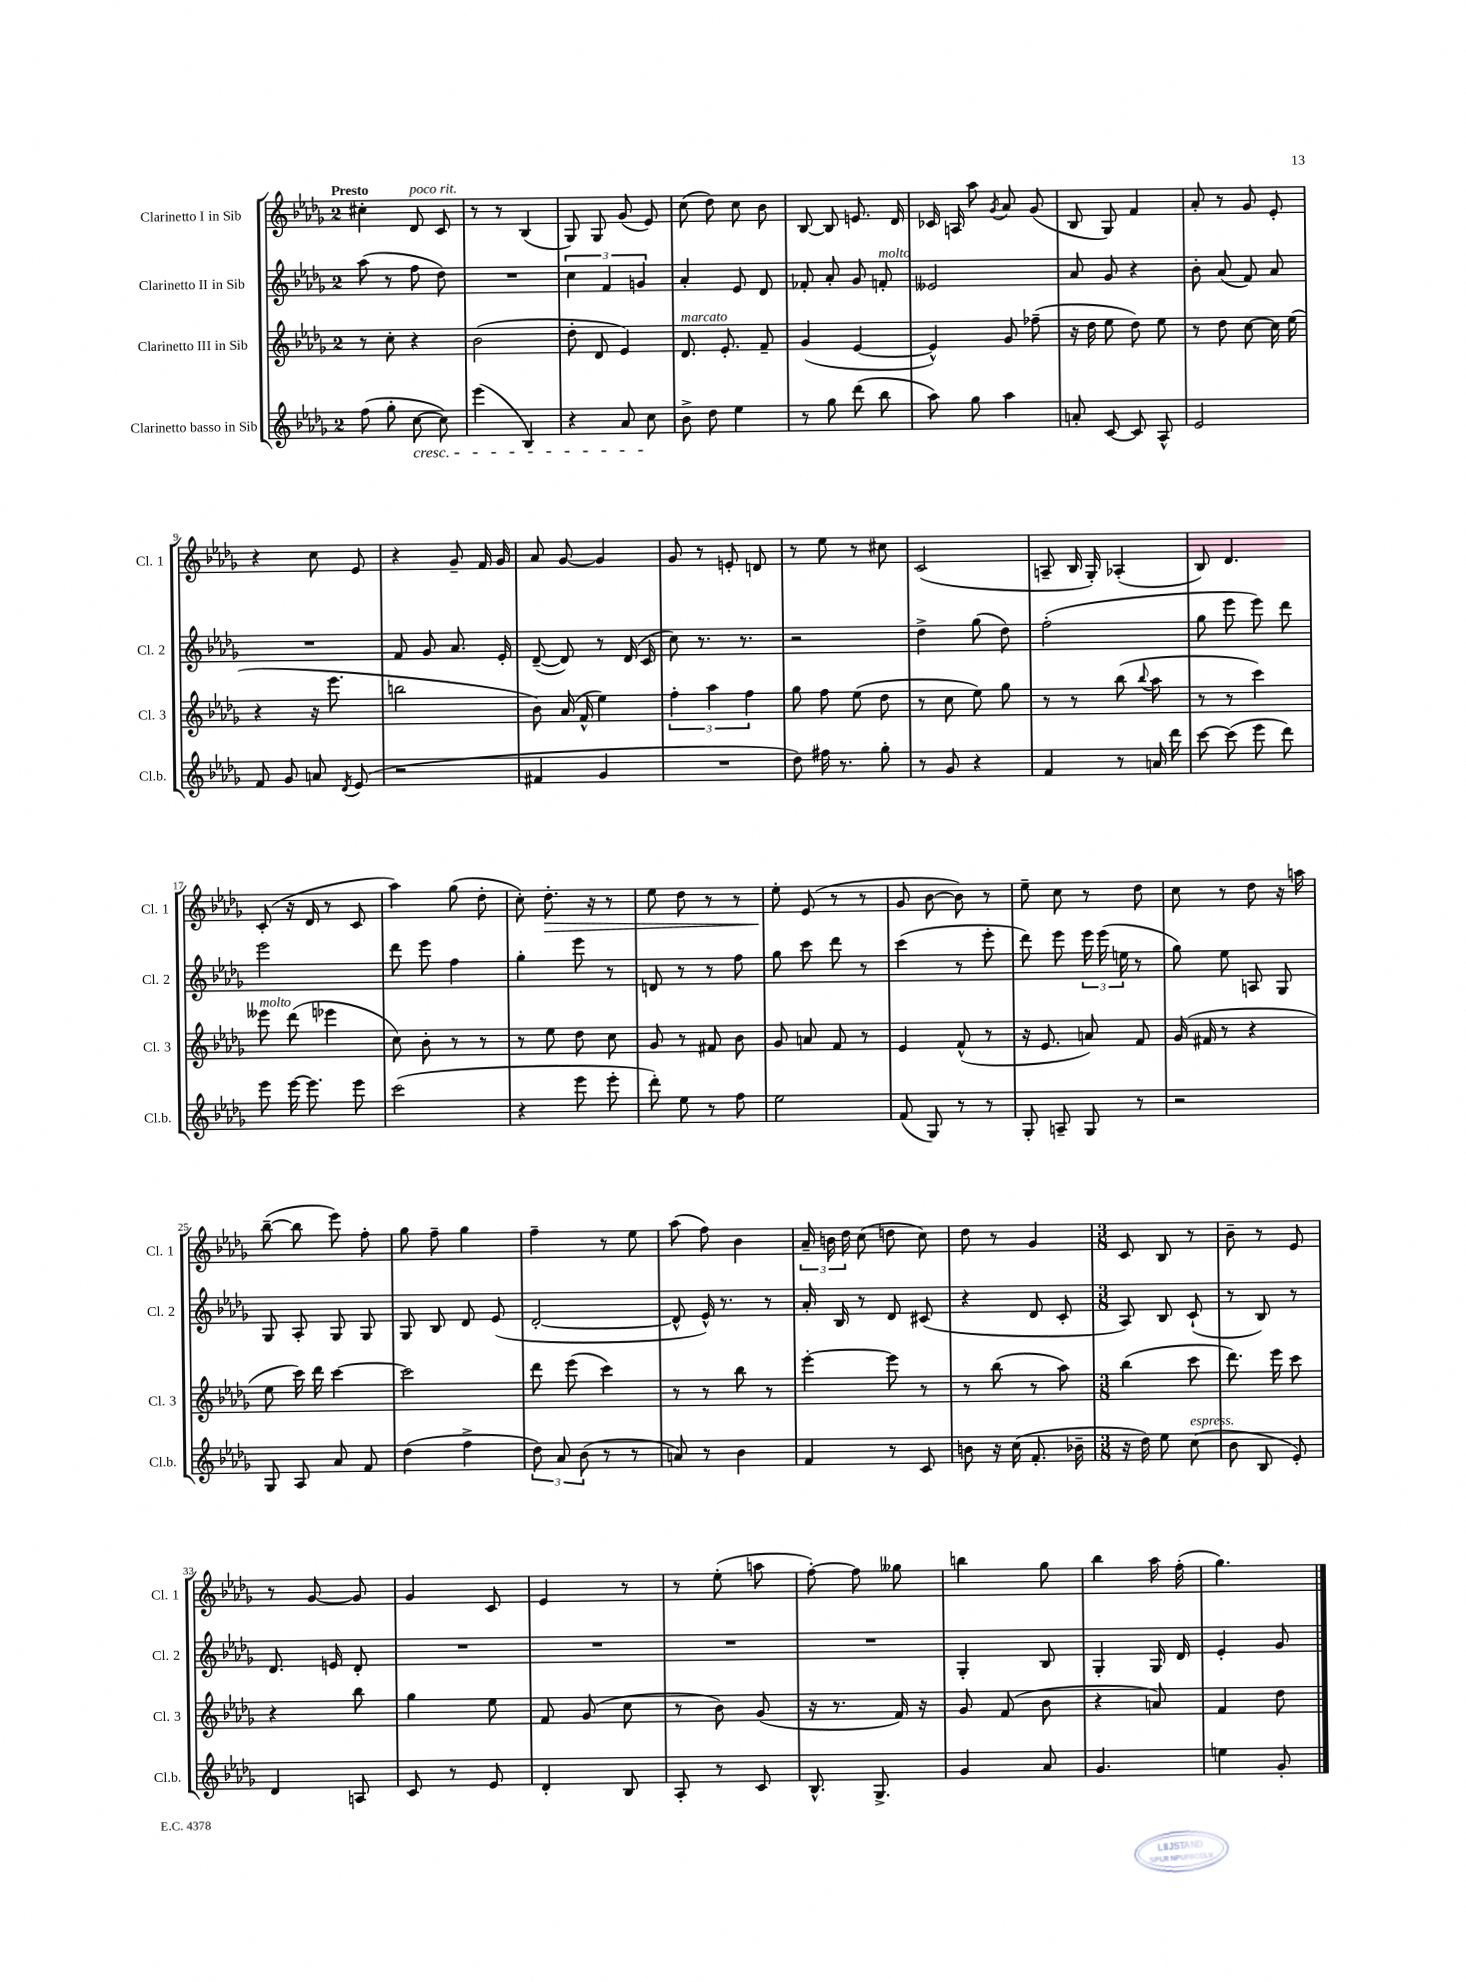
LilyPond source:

<<
\new StaffGroup <<
\new Staff = "s0" \with { instrumentName = "Clarinetto I in Sib" shortInstrumentName = "Cl. 1" } {
    \clef treble \key des \major \once \override Staff.TimeSignature.style = #'single-digit \time 2/4 \tempo "Presto"
    \autoBeamOff cis''4-. des'8^\markup { \italic "poco rit." } c'8 |
    r8 r8 bes4( |
    ges8) ges8 ges'8( ees'8) |
    c''8( des''8) c''8 bes'8 |
    bes8~ bes8 e'8. des'16 |
    ces'16 a16 aes''8 \acciaccatura { ges'8 } aes'8 ges'8( |
    bes8 ges8) f'4 |
    aes'8-. r8 ges'8 ees'8-. |
    r4 c''8 ees'8 |
    r4 ges'8-- f'16 ges'16 |
    aes'8 ges'8~ ges'4 |
    ges'8 r8 e'8-. d'8 |
    r8 ees''8 r8 cis''8 |
    c'2( |
    a8-- bes16 ges16-.) aes4-.( |
    bes8) des'4. |
    c'8-.( r16 des'16 r8 c'8 |
    aes''4) ges''8( des''8-. |
    c''8-.) des''8.-.\> r16 r8 |
    ees''8 des''8 r8 r8 |
    ees''8-.\! ees'8( r8 r8 |
    ges'8 bes'8~ bes'8) r8 |
    ees''8-- c''8 r8 des''8 |
    c''8 r8 des''8 r16 a''16 |
    bes''8~--( bes''8 ees'''8) f''8-. |
    ges''8 f''8-- ges''4 |
    f''4-- r8 ees''8 |
    aes''8( f''8) bes'4 |
    \tuplet 3/2 { aes'16-- b'16 des''16 } c''8( d''8 c''8) |
    des''8 r8 ges'4 |
    \numericTimeSignature \time 3/8 c'8 bes8 r8 |
    bes'8-- r8 ees'8 |
    r8 ges'8~ ges'8 |
    ges'4 c'8 |
    ees'4 r8 |
    r8 ees''8-.( a''8 |
    f''8~-.) f''8 geses''8 |
    b''4 ges''8 |
    bes''4 aes''16 f''16-.( |
    ges''4.) \bar "|." |
}
\new Staff = "s1" \with { instrumentName = "Clarinetto II in Sib" shortInstrumentName = "Cl. 2" } {
    \clef treble \key des \major \once \override Staff.TimeSignature.style = #'single-digit \time 2/4
    \autoBeamOff aes''8( r8 f''8 des''8) |
    R2 |
    \tuplet 3/2 { c''4 f'4 g'4 } |
    aes'4-. ees'8 des'8 |
    fes'8-. aes'8-. ges'8 f'8-.^\markup { \italic "molto" } |
    eeses'2 |
    aes'8 ges'8 r4 |
    bes'8-. aes'8( f'8) aes'8 |
    R2 |
    f'8 ges'8 aes'8. ees'16-. |
    des'8~--( des'8) r8 des'16( c'16 |
    c''8) r8. r8. |
    r2 |
    des''4-> ges''8( des''8) |
    f''2-.( |
    ges''8 ees'''8 ees'''8) des'''8 |
    ees'''2 |
    des'''8 ees'''8 f''4 |
    ges''4-. ees'''8 r8 |
    d'8 r8 r8 f''8 |
    ges''8 c'''8 des'''8 r8 |
    c'''4( r8 ees'''8-. |
    des'''8) ees'''8 \tuplet 3/2 { ees'''16 ees'''16( e''16 } r8 |
    ges''8) ees''8 a8 ges8 |
    ges8 aes8-. ges8 ges8 |
    ges8 bes8 des'8 ees'8( |
    des'2~-. |
    des'8-^ ees'16-^) r8. r8 |
    aes'16-. bes16 r8 des'8 cis'8( |
    r4 des'8 c'8-. |
    \numericTimeSignature \time 3/8 aes8) bes8 c'8-!( |
    r8 bes8) r8 |
    des'8. e'16 des'8-. |
    R4. |
    R4. |
    R4. |
    R4. |
    ges4-. bes8 |
    ges4-. ges16 des'16 |
    ees'4-. ges'8 \bar "|." |
}
\new Staff = "s2" \with { instrumentName = "Clarinetto III in Sib" shortInstrumentName = "Cl. 3" } {
    \clef treble \key des \major \once \override Staff.TimeSignature.style = #'single-digit \time 2/4
    \autoBeamOff r8 c''8-. r4 |
    bes'2( |
    des''8-. des'8 ees'4) |
    des'8.^\markup { \italic "marcato" } ees'8.-. f'8-- |
    ges'4( ees'4~ |
    ees'4-^) ges'8 fes''8--( |
    r16 des''16 ees''8 des''8) ees''8 |
    r8 des''8 c''8~ c''16 ees''16( |
    r4 r16 ees'''8. |
    b''2 |
    bes'8) aes'16( f'16-^ ees''4) |
    \tuplet 3/2 { f''4-. aes''4 f''4 } |
    ges''8 f''8 ees''8( des''8 |
    r8 c''8 ees''8) ges''8 |
    r8 r8 bes''8( \appoggiatura { bes''8 } aes''8 |
    r8 r8 c'''4) |
    eeses'''8^\markup { \italic "molto" } des'''8( ees'''4 |
    c''8) bes'8-. r8 r8 |
    r8 ees''8 des''8 c''8 |
    ges'8 r8 fis'8 bes'8 |
    ges'8 a'8 f'8 r8 |
    ees'4 f'8-^( r8 |
    r16 ees'8. a'8) f'8 |
    ges'16( fis'16 r8 r4 |
    ees''8 c'''16) des'''16 c'''4~ |
    c'''2 |
    des'''8 ees'''8( c'''4) |
    r8 r8 bes''8 r8 |
    ees'''4~-. ees'''8 r8 |
    r8 bes''8( r8 aes''8) |
    \numericTimeSignature \time 3/8 bes''4( c'''8 |
    des'''8.) ees'''16 c'''8 |
    r4 bes''8 |
    ges''4 ees''8 |
    f'8 ges'8( c''8 |
    r8 bes'8) ges'8( |
    r16 r8. f'16) r16 |
    ges'8 f'8( bes'8 |
    r4 a'8) |
    f'4 des''8 \bar "|." |
}
\new Staff = "s3" \with { instrumentName = "Clarinetto basso in Sib" shortInstrumentName = "Cl.b." } {
    \clef treble \key des \major \once \override Staff.TimeSignature.style = #'single-digit \time 2/4
    \autoBeamOff f''8( ges''8-. c''8~\cresc c''8) |
    ees'''4( bes4) |
    r4 aes'8 c''8\! |
    bes'8-> des''8 ees''4 |
    r8 ges''8 des'''8( bes''8 |
    aes''8) ges''8 aes''4 |
    a'8-. c'8~ c'8 aes8-^ |
    ees'2 |
    f'8 ges'8 a'8 \acciaccatura { des'8 } ees'8( |
    r2 |
    fis'4 ges'4 |
    R2 |
    des''8) fis''16 r8. ges''8-. |
    r8 ges'8 r4 |
    f'4 r8 a'16 des'''16 |
    c'''8~ c'''8( ees'''8 des'''8) |
    ees'''8 ees'''16~ ees'''8. ees'''8 |
    c'''2( |
    r4 ees'''8 ees'''8-. |
    des'''8-.) ees''8 r8 f''8 |
    ees''2 |
    f'8( ges8) r8 r8 |
    ges8-. a8-- ges8 r8 |
    r2 |
    ges8 aes8 aes'8 f'8 |
    des''4( f''4-> |
    \tuplet 3/2 { des''8) aes'8 bes'8( } r8 r8 |
    a'8) r8 bes'4 |
    f'4 r8 c'8 |
    b'8 r16 c''16( f'8.-. bes'16-- |
    \numericTimeSignature \time 3/8 r16 des''16) ees''8 c''8^\markup { \italic "espress." }( |
    bes'8 bes8 ees'8-.) |
    des'4 a8 |
    c'8 r8 ees'8 |
    des'4-. bes8 |
    aes8-. r8 c'8 |
    bes8.-^ ges8.-> |
    ges'4 aes'8 |
    ges'4. |
    e''4 ges'8-. \bar "|." |
}
>>
>>
